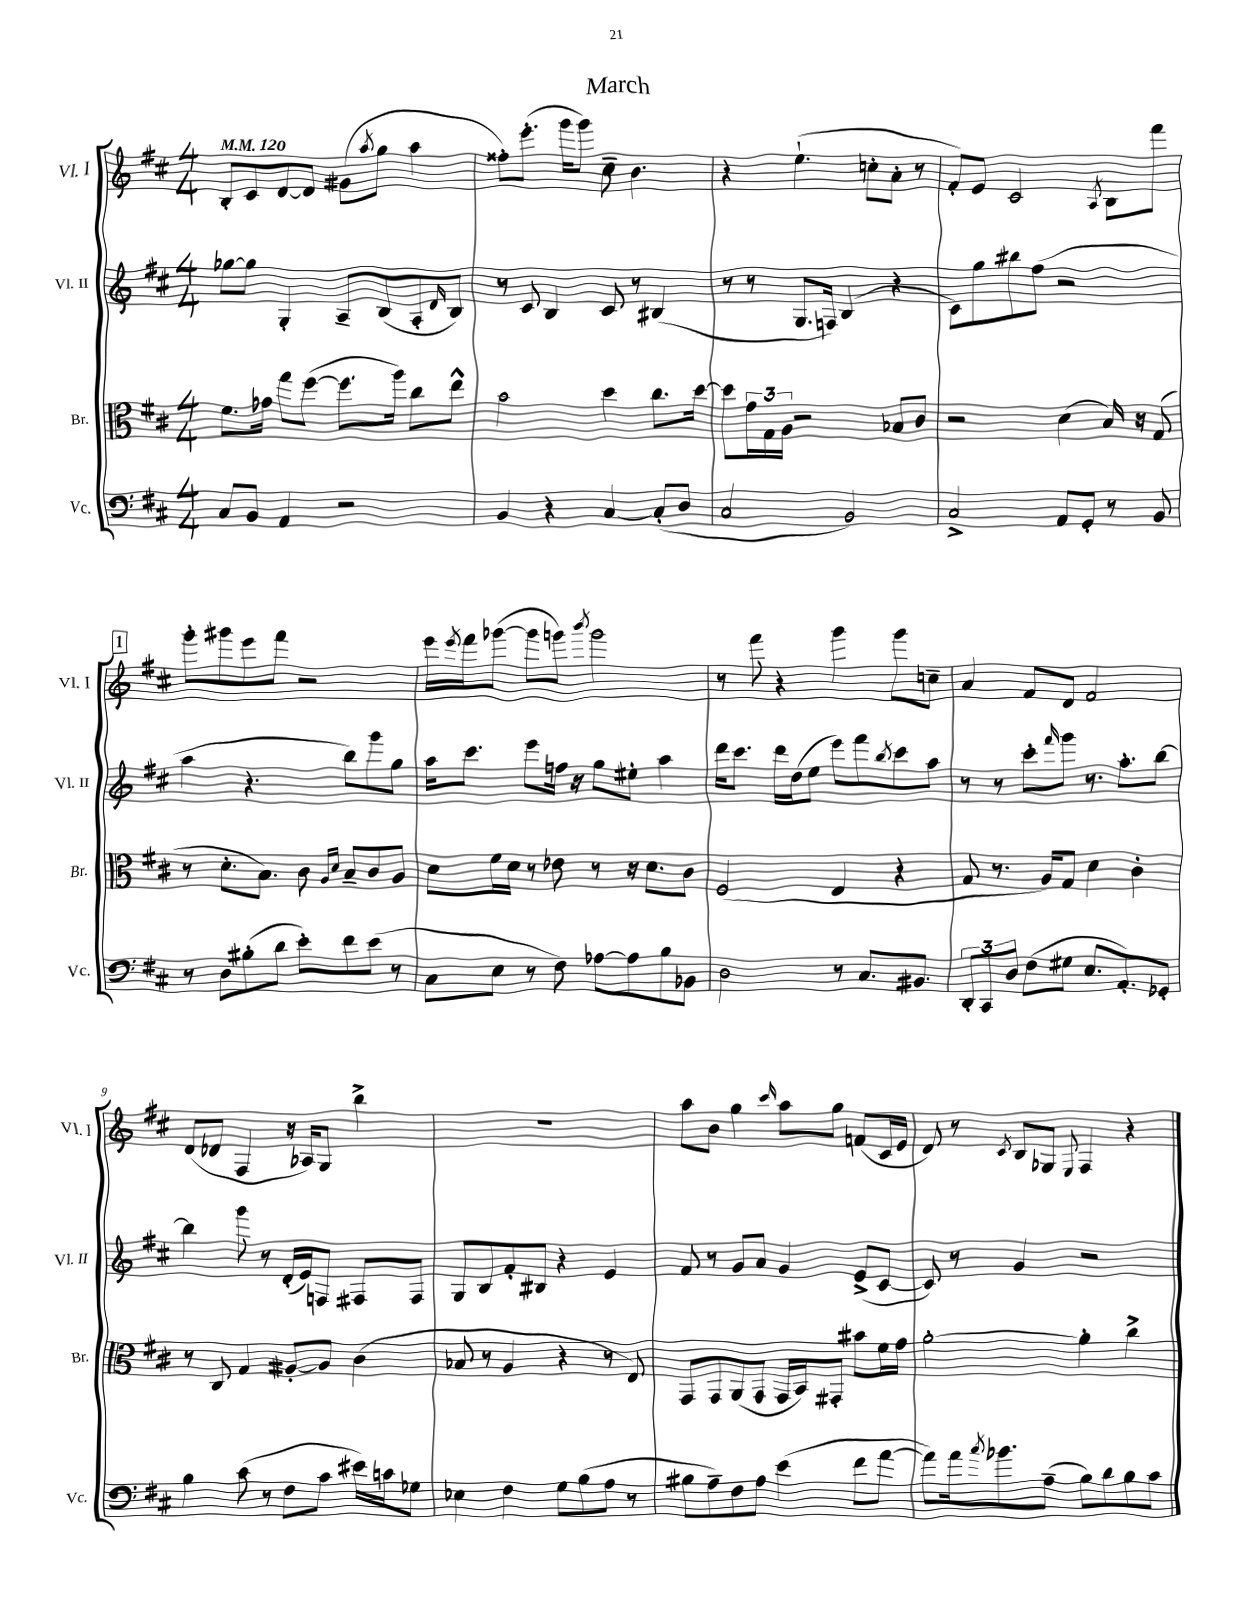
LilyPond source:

\header { title = "March" }
<<
\new StaffGroup <<
\new Staff = "s0" \with { instrumentName = "Vl. I" shortInstrumentName = "Vl. I" } {
    \clef treble \key d \major \numericTimeSignature \time 4/4 \tempo 4 = 120
    b8-. cis'8 d'8~ d'8 gis'8( \acciaccatura { a''8 } g''8 a''4 |
    fisis''8-.) e'''8.-.( g'''16 g'''8) cis''8-- b'4. |
    r4 e''4.-!( c''8-. a'8-. r8 |
    fis'8-.) e'8 cis'2 \acciaccatura { a8 } b8 fis'''8 |
    \mark \markup { \box "1" } g'''8-. gis'''8 e'''8 fis'''8 r2 |
    e'''16 \acciaccatura { e'''8 } fis'''16 ges'''8~( ges'''8 g'''8) \acciaccatura { b'''8 } g'''2 |
    r8 fis'''8 r4 g'''4 g'''8 c''8-- |
    a'4 fis'8 d'8 fis'2 |
    d'8( des'8 fis4 r16 aes16) g8 b''4-> |
    R1 |
    a''8 b'8 g''4 \grace { cis'''16 } a''8 g''8 f'8( cis'16 e'16 |
    d'8) r8 \acciaccatura { cis'8 } b8 ges8 \appoggiatura { e8 } fis4 r4 \bar "|." |
}
\new Staff = "s1" \with { instrumentName = "Vl. II" shortInstrumentName = "Vl. II" } {
    \clef treble \key d \major \numericTimeSignature \time 4/4
    ges''8~ ges''8 g4-. a8-- b8( a8-. \grace { d'16 } b8) |
    r8 cis'8 b4 cis'8 r8 bis4( |
    r8 r8 g8. f16) b4( r4 |
    cis'8) g''8 bis''8 fis''8( r2 |
    \mark \markup { \box "1" } a''4 r4. b''8) g'''8 g''8 |
    a''16 cis'''8. e'''8 f''16 r16 g''8 eis''8-. a''4 |
    d'''16 cis'''8. d'''16 d''16( e''8 e'''8) fis'''8 \acciaccatura { b''8 } cis'''8 a''8 |
    r8 r8 cis'''8-. \grace { fis'''16 } g'''8 r8. a''8.-. b''8~ |
    b''4 g'''8 r8 d'16-.( e'16) f8 fis8 fis8 |
    g8 b8 fis'8-. bis8 r4 e'4 |
    fis'8 r8 g'8 a'8 g'4 e'8->( cis'8~ |
    cis'8) r8 g'4 r2 \bar "|." |
}
\new Staff = "s2" \with { instrumentName = "Br." shortInstrumentName = "Br." } {
    \clef alto \key d \major \numericTimeSignature \time 4/4
    fis'8. ges'16 g''8 fis''8~( fis''8. a''16) cis''8 e''8-^ |
    b'2 d''4 cis''8. d''16~ |
    d''8 \tuplet 3/2 { g'16 g16 a16 } r2 bes8 cis'8 |
    r2 d'4( b16) r16 g8( |
    \mark \markup { \box "1" } r8 d'8.-. b8.) cis'8 \grace { a16 d'16 } b8-- cis'8 a8 |
    d'8 fis'16 d'16 r8 ees'8 r8 r16 d'8. cis'8 |
    fis2( e4 r4 |
    g8 r8. a16) g8 d'4 cis'4-. |
    r8 cis8 g4 ais8~-. ais8 cis'4( |
    bes8 r8 a4 r4 r8 e8) |
    g,8 g,8 a,8( g,8 g,16 b,16) gis,8-. bis'8 fis'16 g'16 |
    a'2~-. a'4-. cis''4-> \bar "|." |
}
\new Staff = "s3" \with { instrumentName = "Vc." shortInstrumentName = "Vc." } {
    \clef bass \key d \major \numericTimeSignature \time 4/4
    cis8 b,8 a,4 r2 |
    b,4 r4 cis4~ cis8-.( d8 |
    cis2 b,2) |
    cis2-> a,8 g,8-. r8 b,8 |
    \mark \markup { \box "1" } r8 d8 bis8-.( d'8 e'8-.) fis'8 e'8( r8 |
    cis8 e8 r8 fis8) aes8~ aes8 b8 bes,8 |
    d2 r8 cis8. bis,8. |
    \tuplet 3/2 { d,8-. cis,8 d8 } fis8( gis8 e8. a,8.-.) ges,8-. |
    b4 cis'8( r8 fis8 cis'8 eis'16) c'16 ges8 |
    ees4 fis4 g8 b8( a8 r8 |
    bis8 a8--) fis8 a8 e'4( fis'8 a'8~ |
    a'8) a'16 \acciaccatura { cis''8 } bes'8. a8--( b8) d'8 b8 cis'8 \bar "|." |
}
>>
>>
